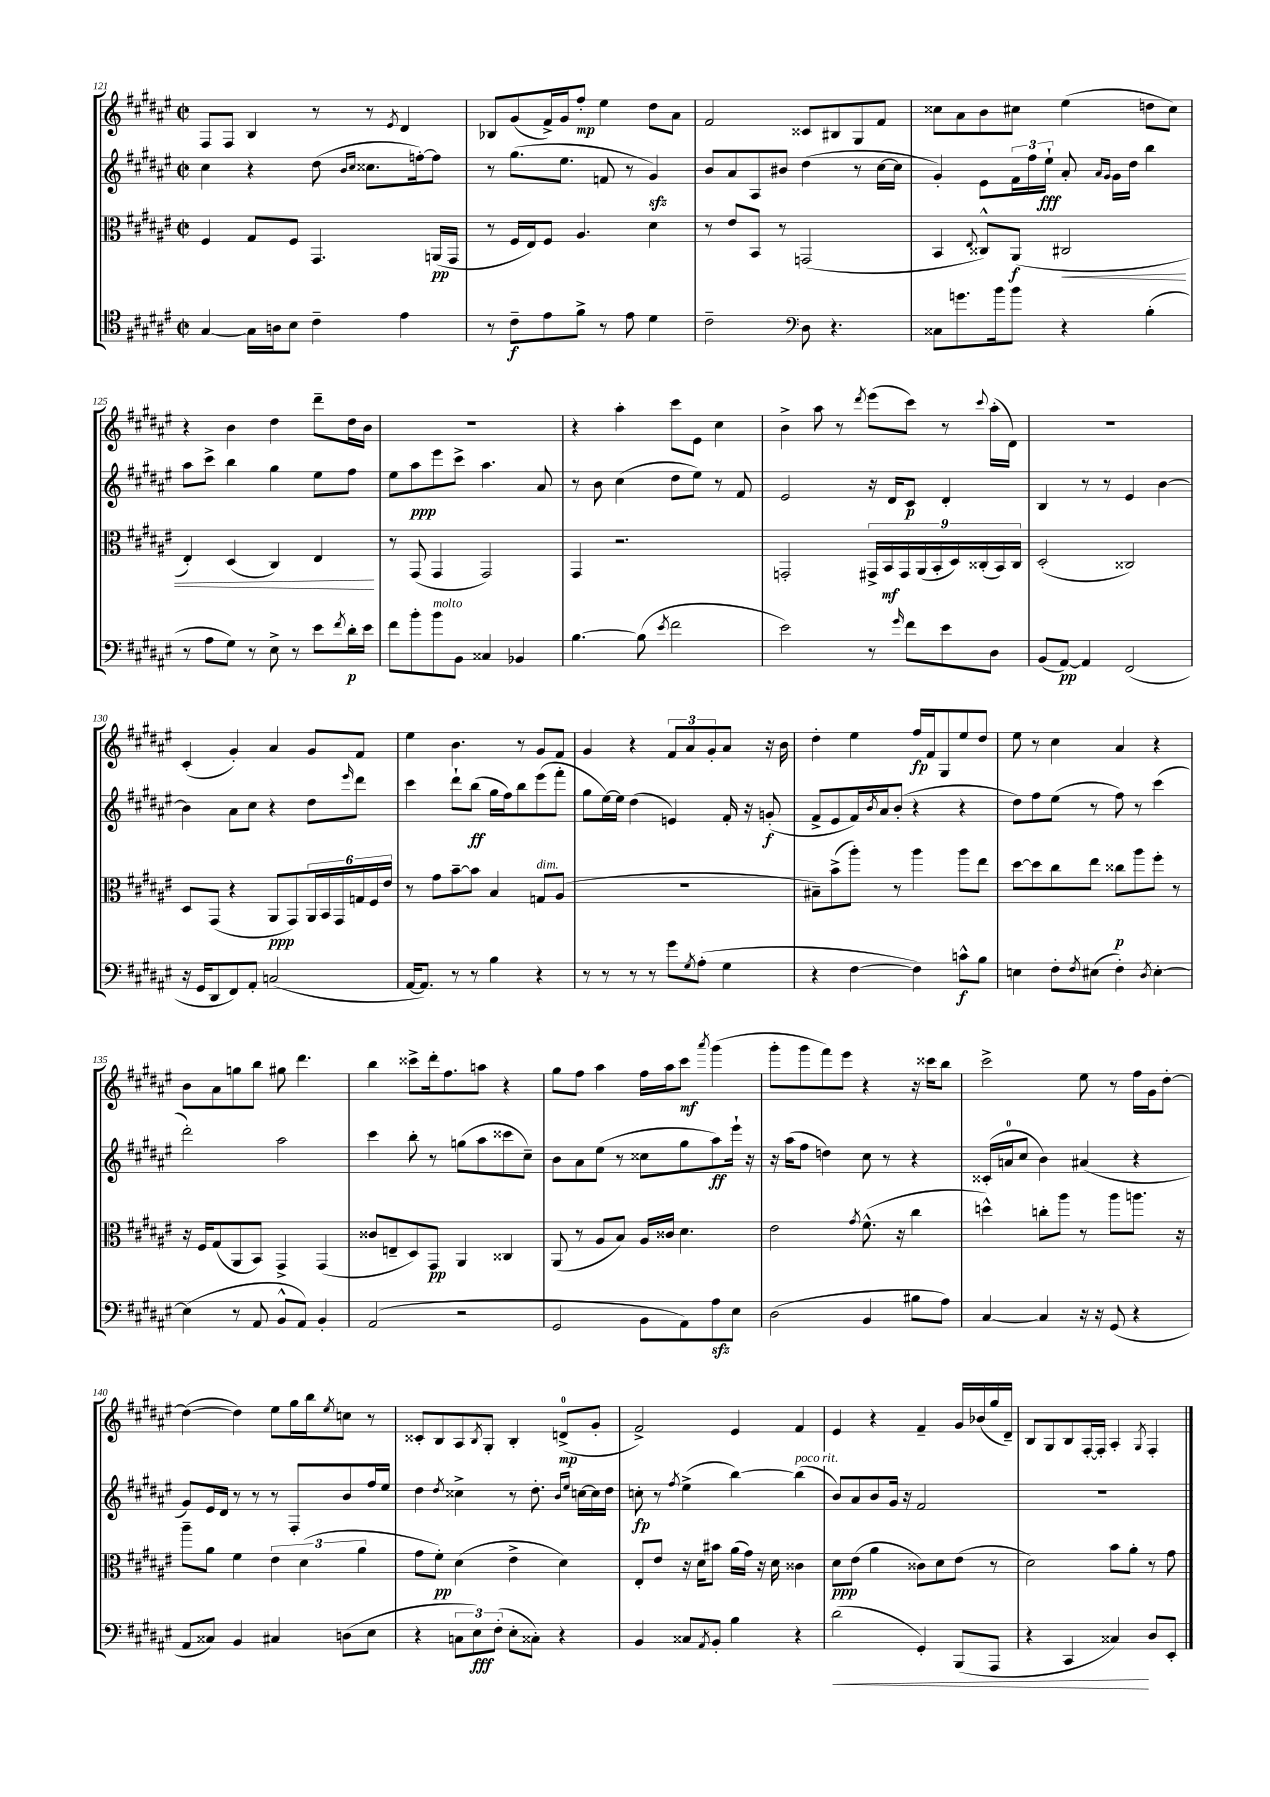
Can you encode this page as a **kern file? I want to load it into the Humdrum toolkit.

**kern	**kern	**kern	**kern
*staff4	*staff3	*staff2	*staff1
*clefC4	*clefC3	*clefG2	*clefG2
*k[f#c#g#d#a#e#]	*k[f#c#g#d#a#e#]	*k[f#c#g#d#a#e#]	*k[f#c#g#d#a#e#]
*M2/2	*M2/2	*M2/2	*M2/2
*met(c|)	*met(c|)	*met(c|)	*met(c|)
[4G#/	4F#/	4cc#\	8F#/L
.	.	.	8F#/J
16G#\]LL	8G#/L	4r	4B/
16A\J	.	.	.
8B\J	8F#/J	.	.
4c#~\	4.GG#/	(8dd#\	8r
.	.	16qqb/LL	.
.	.	16qqcc#/JJ	.
.	.	8.cc##\L	8r
.	.	.	8qe#/
4e#\	.	.	4d#/
.	.	[16ff'\k)	.
.	(16AA/LL	8ff\]J	.
.	16GG#/JJ	.	.
=	=	=	=
8r	8r	8r	8B-/L
8c#~\L	16F#/LL	(8.gg#\L	(8g#/
.	16E#/J)	.	.
8e#\	8F#/J	.	16f#^/L)
.	.	8.ee#\J	16g#/J
8f#^\J	4.A#/	.	8ff#'/J
8r	.	8f/	4ee#\
8e#\	.	8r	.
4d#\	4d#\	4g#/)	8dd#\L
.	.	.	8a#\J
=	=	=	=
2c#~\	8r	8b/L	2f#/
.	8e#/L	8a#/	.
.	8BB/J	8A#/	.
.	8r	8b#/J	.
*clefF4	*	*	*
8D#\	(2GG/	(4dd#\	8c##/L
4.r	.	.	8B#/
.	.	8r	8G#/
.	.	[16cc#\LL	8f#/J
.	.	16cc#\]JJ	.
=	=	=	=
8C##\L	4BB/	4g#'/)	8cc##\L
8.g\	.	.	8a#\
.	8qqE#/	.	.
.	8C##^^/L)	8e#\L	8b\
16b\k	.	.	.
8b\J	(8AA#/J	24f#\L	8cc#\J
.	.	24ff#\	.
.	.	24ee#`\JJ	.
4r	2C#/	8a#'/	(4ee#\
.	.	16qqa#/LL	.
.	.	16qqg#/JJ	.
.	.	16g#\LL	.
.	.	16dd#\JJ	.
(4B'\	.	4bb\	8dd\L
.	.	.	8cc#\J)
=	=	=	=
8r	4E#'/)	8aa#\L	4r
8A#\L	.	8ccc#^\J	.
8G#\J)	(4D#/	4bb\	4b\
8r	.	.	.
8E#^\	4C#/)	4gg#\	4dd#\
8r	.	.	.
8e#\L	4E#/	8ee#\L	8ddd#~\L
8qf#/	.	.	.
16d#'\L	.	8ff#\J	16dd#\L
16e#\JJ	.	.	16b\JJ
=	=	=	=
8f#\L	8r	8ee#\L	1r
8b'\	(8GG#/	8aa#\	.
8b\	4GG#/	8eee#\	.
8BB\J	.	8ccc#^\J	.
4C##/	2GG#/)	4.aa#\	.
4BB-/	.	.	.
.	.	8a#/	.
=	=	=	=
[4.B\	4GG#/	8r	4r
.	.	8b\	.
.	2.r	(4cc#\	4aa#'\
(8B\]	.	.	.
8qe#/	.	.	.
2f#\	.	8dd#\L	8ccc#\L
.	.	8ee#\J)	8e#\J
.	.	8r	4cc#\
.	.	8f#/	.
=	=	=	=
2e#\)	2GG'/	2e#/	4b^\
.	.	.	8aa#\
.	.	.	8r
.	.	.	8qddd#/
8r	18GG#^/LL	16r	(8eee#\L
.	18BB/	.	.
.	.	16d#/LK	.
.	18GG#/	.	.
16qqg#/	.	.	.
8f#\L	.	8c#/J	8ccc#\J)
.	(18AA#/	.	.
.	18BB'/	.	.
8e#\	.	4d#'/	8r
.	18D#/)	.	.
.	(18C##'/	.	.
.	.	.	8qqccc#/
8D#\J	.	.	(16aa#'\LL
.	18BB/)	.	.
.	.	.	16d#\JJ)
.	18C##/JJ	.	.
=	=	=	=
(8BB/L	(2D#'/	4B/	1r
[8AA#/J)	.	.	.
4AA#/]	.	8r	.
.	.	8r	.
(2FF#/	2C##/)	4e#/	.
.	.	[4b\	.
=	=	=	=
16r	8D#/L	4b\]	(4c#'/
16GG#/LK	.	.	.
8DD#/	(8GG#/J	.	.
8FF#/)	4r	8a#\L	4g#'/)
8AA#'/J	.	8cc#\J	.
(2C/	8AA#/L	4r	4a#/
.	8GG#/)	.	.
.	24AA#/L	8dd#\L	8g#/L
.	24BB/	.	.
.	24GG#/	.	.
.	.	16qqeee#/	.
.	24G/	8ddd#\J	8f#/J
.	24F#/	.	.
.	24e#/JJ	.	.
=	=	=	=
[16AA#/LK	8r	4ccc#\	4ee#\
8.AA#/]J)	.	.	.
.	8g#\L	.	.
8r	[8b~\	8ddd#`\L	4.b\
8r	8b\]J	(8bb\J	.
4B\	4B/	16gg#\LL	.
.	.	16ff#\J)	.
.	.	8bb\	8r
4r	8G/L	(8eee#\	8g#/L
.	(8A#/J	8fff#'\J	8f#/J
=	=	=	=
8r	1r	8gg#\L	4g#/
8r	.	[16ee#\L)	.
.	.	16ee#\]JJ	.
8r	.	(4dd#\	4r
8r	.	.	.
8g#\L	.	4e/)	12f#/L
.	.	.	12a#/
8qG#/	.	.	.
(8A#'\J	.	.	.
.	.	.	12g#'/
4G#\	.	16f#'/	8a#/J
.	.	16r	.
.	.	(8g'/	16r
.	.	.	16b\
=	=	=	=
4r	8B#~\L)	8f#^/L	4dd#'\
.	(8b^\	8e#/	.
[4F#\	8aa#'\J)	16f#/L)	4ee#\
.	.	8qb/	.
.	.	16a#/J	.
.	8r	(8b'/J	.
4F#\])	4aa#\	4r	16ff#/LL
.	.	.	16f#/J
.	.	.	8G#/
8c^^\L	8aa#\L	4r	8ee#/
8B\J	8ee#\J	.	8dd#/J
=	=	=	=
4E\	[8dd#\L	8dd#\L)	8ee#\
.	8dd#\]	8ff#\	8r
8F#'\L	8cc#\	(8ee#\J	4cc#\
8qF#/	.	.	.
(8E#\J	8ee#\J	8r	.
4F#'\)	8cc##\L	8ff#\)	4a#/
.	8aa#\	8r	.
8qD#/	.	.	.
[4E#'\	8ff#'\J	(4ccc#\	4r
.	8r	.	.
=	=	=	=
(4E#\]	16r	2ddd#'\)	8b\L
.	16F#/LK	.	.
.	(8G#/	.	8a#\
8r	8AA#/	.	8gg\
8AA#/	8BB/J)	.	8bb\J
8BB^^/L	4GG#^/	2aa#\	8gg#\
8AA#/J)	.	.	4.ddd#\
4BB'/	(4GG#/	.	.
=	=	=	=
(2AA#/	8c##/L	4ccc#\	4bb\
.	8E~/	.	.
.	8D#/)	8bb'\	8ccc##^\L
.	8GG#/J	8r	16ddd#'\k
.	.	.	8.ff#\
2r	4AA#/	(8gg\L	.
.	.	8aa#\	8aa\J
.	4C##/	8ccc##\	4r
.	.	8cc#~\J)	.
=	=	=	=
2GG#/	(8AA#/	8b\L	8gg#\L
.	8r	8a#\	8ff#\J
.	8A#/L	(8ee#\J	4aa#\
.	8B/J)	8r	.
8BB\L	16A#/LL	8cc##\L	16ff#\LL
.	16c##/JJ	.	16aa#\J
8AA#\)	4.d#\	8gg#\	8ccc#\J
.	.	.	8qaaa#/
8A#\	.	8aa#\)	(4ggg#\
8E#\J	.	16eee#`\Jk	.
.	.	16r	.
=	=	=	=
(2D#\	2e#\	16r	8ggg#'\L
.	.	(16aa#\LK	.
.	.	8ff#\J	8ggg#\
.	.	4dd\)	8fff#\)
.	.	.	8eee#\J
.	8qg#/	.	.
4BB/	(8.f#^^\	8cc#\	4r
.	.	8r	.
.	16r	.	.
8B#\L	4cc#\	4r	16r
.	.	.	16ccc##\LK
8A#\J)	.	.	8bb\J
=	=	=	=
[4C#/	4dd^^\)	(16c##'/LL	2ccc#^\
.	.	16a/J	.
.	.	8cc#/J	.
4C#/]	8cc'\L	4b\)	.
.	8aa#\J	.	.
16r	8r	(4a#/	8ee#\
16r	.	.	.
(8GG#/	8aa#\L	.	8r
4r	8.aa\J	4r	16ff#\LL
.	.	.	16g#\J
.	.	.	[8dd#'\J
.	16r	.	.
=	=	=	=
8AA#/L	8aa#~\L	8g#/L)	(4dd#\_
8C##/J)	8a#\J	16e#/L	.
.	.	16d#/JJ	.
4BB/	4f#\	8r	4dd#\])
.	.	8r	.
4C#/	6e#\	8r	8ee#\L
.	.	8F#'/L	16gg#\L
.	(6d#\	.	.
.	.	.	16bb\J
.	.	.	8qee#/
(8D\L	.	8b/	8cc\J
.	6a#\	.	.
8E#\J	.	16ff#/L	8r
.	.	16ee#/JJ	.
=	=	=	=
4r	8g#\L	4dd#\	8c##'/L
.	8f#'\J)	.	8B/
.	.	8qdd#/	.
12C\L	(4d#\	4cc##^\	8A#/
12E#\)	.	.	.
.	.	.	8qB/
.	.	.	8G#'/J
(12F#'\J	.	.	.
8E#'\L	4e#^\	8r	4B'/
8C##'\J)	.	8.dd#'\	.
4r	4d#\)	.	(8d^/L
.	.	16qqb/LL	.
.	.	16qqee#/JJ	.
.	.	[16cc\LL	.
.	.	16cc\]	8g#'/J
.	.	16dd#\JJ	.
=	=	=	=
4BB/	8E#'/L	8cc'\	2f#^/)
.	8e#/J	8r	.
.	.	8qff#/	.
8C##/L	16r	(4ee#^\	.
.	16d#\LK	.	.
8qAA#/	.	.	.
8BB'/J	8b#\J	.	.
4B\	(16a#\LL	[4bb\)	4e#/
.	16g#\JJ)	.	.
.	16r	.	.
.	16d#\	.	.
4r	4c##\	(4bb\]	4f#/
=	=	=	=
(2d#\	8d#\L	8b/L)	4e#/
.	(8e#\J	8a#/	.
.	4a#\	8b/	4r
.	.	16g#/Jk	.
.	.	16r	.
4GG#'/)	8c##\L)	2f#/	4f#~/
.	8d#\	.	.
(8BBB/L	(8e#\J	.	16g#/LL
.	.	.	(16b-/
8AAA#/J	8r	.	16gg#/
.	.	.	16d#~/JJ)
=	=	=	=
4r	2d#\)	1r	8B/L
.	.	.	8G#/
4CC#/	.	.	8B/
.	.	.	[16F#'/L
.	.	.	16F#'/]JJ
4C##/)	8b\L	.	4A#'/
.	8a#'\J	.	.
.	.	.	8qG#/
8D#/L	8r	.	4F#'/
8EE#'/J	8g#\	.	.
==	==	==	==
*-	*-	*-	*-
